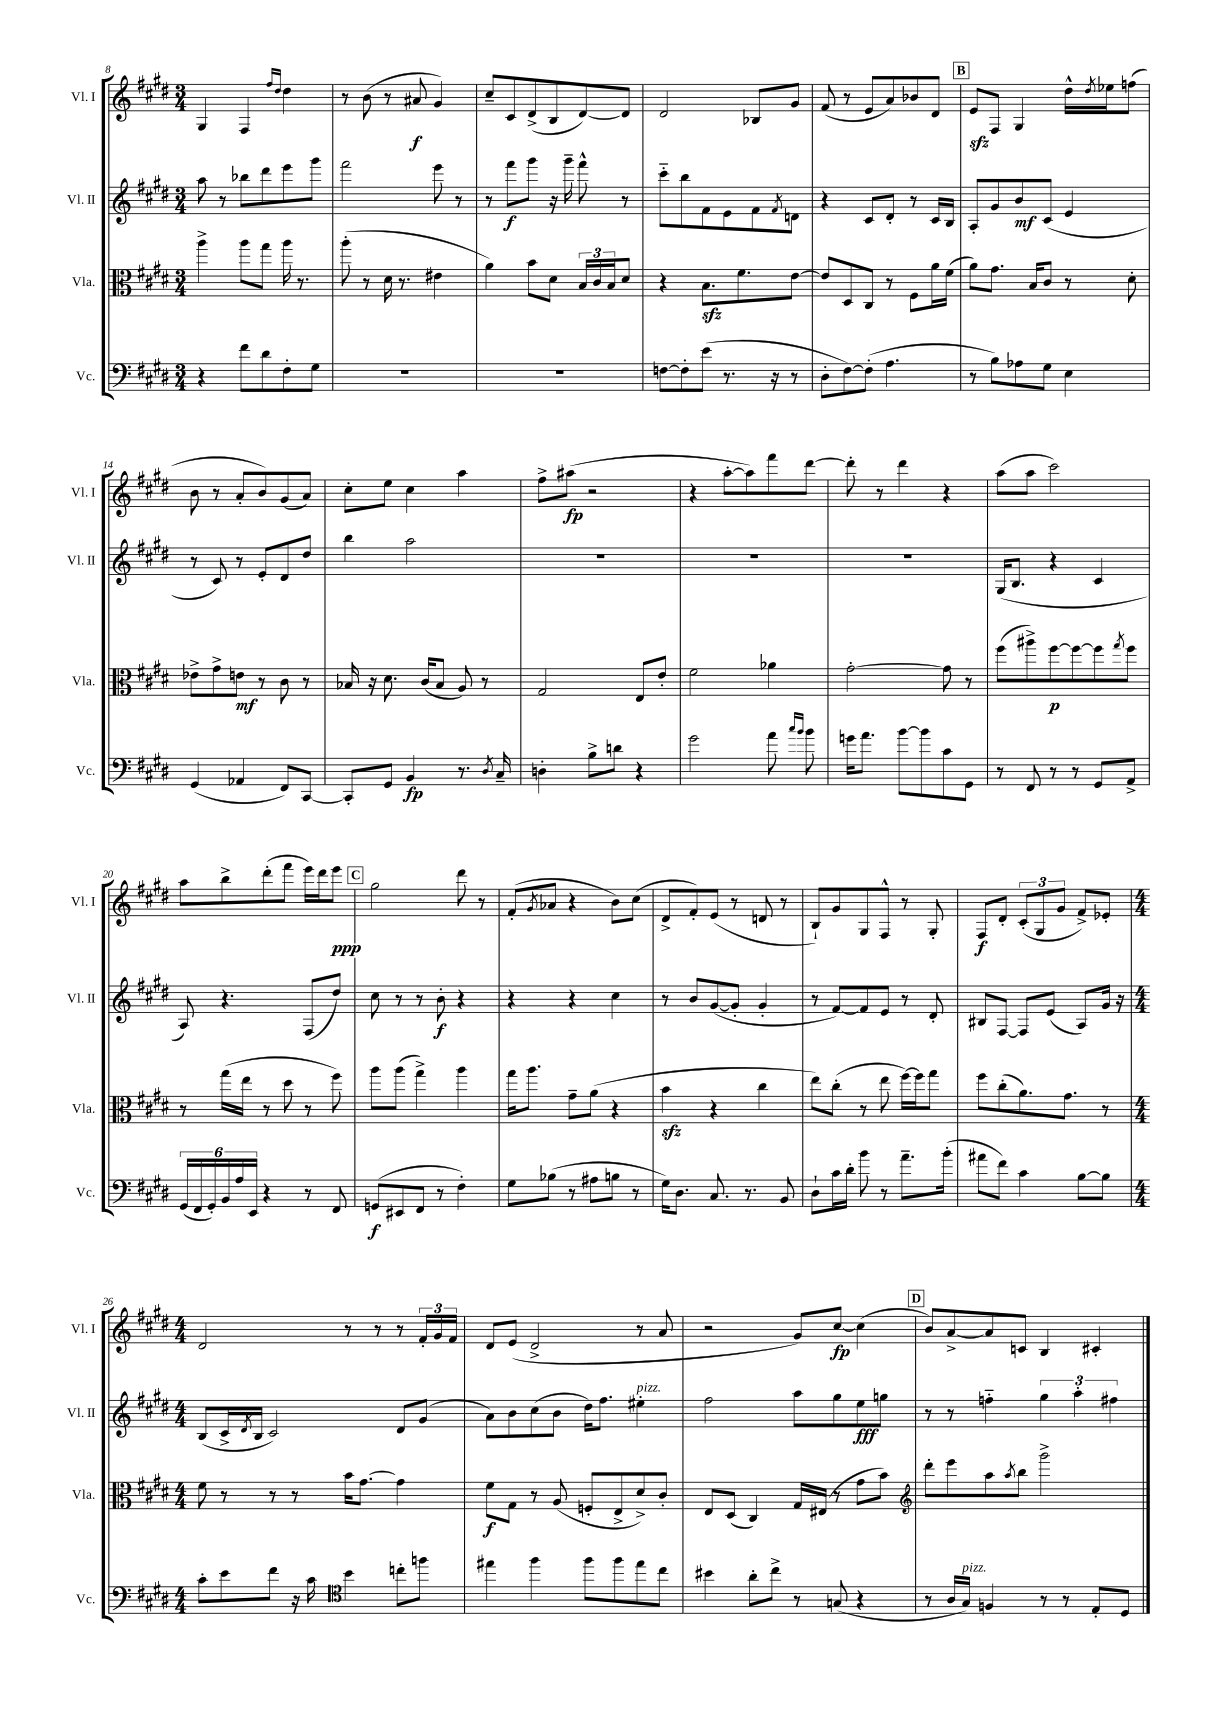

**kern	**kern	**kern	**kern
*staff4	*staff3	*staff2	*staff1
*clefF4	*clefC3	*clefG2	*clefG2
*k[f#c#g#d#]	*k[f#c#g#d#]	*k[f#c#g#d#]	*k[f#c#g#d#]
*M3/4	*M3/4	*M3/4	*M3/4
4r	4aa^	8aa	4G#
.	.	8r	.
8f#	8aa	8bb-	4F#
8d#	8gg#	8ddd#	.
.	.	.	16qqff#
.	.	.	16qqdd#
8F#'	16aa	8eee	4dd#
.	8.r	.	.
8G#	.	8ggg#	.
=	=	=	=
2.r	(8aa'	2fff#	8r
.	8r	.	(8b
.	16d#	.	8r
.	8.r	.	.
.	.	.	8a#
.	4e#	8eee	4g#)
.	.	8r	.
=	=	=	=
2.r	4a)	8r	8cc#~
.	.	8fff#	8c#
.	8b	8ggg#	(8d#^
.	8d#	16r	8B
.	.	16ggg#~	.
.	24B	8fff#^^	[8d#)
.	24c#	.	.
.	24B	.	.
.	8d#	8r	8d#]
=	=	=	=
[8F	4r	8ccc#'~	2d#
8F']	.	8bb	.
(8e	8.B	8f#	.
8.r	.	8e	.
.	8.f#	.	.
.	.	8f#	8B-
16r	.	.	.
.	.	8qf#	.
8r	[8e	8d	8g#
=	=	=	=
8D#'	8e]	4r	(8f#
[8F#)	8D#	.	8r
(8F#']	8C#	8c#	8e
4.A	8r	8d#'	8a)
.	8F#	8r	8b-
.	16a	16c#	8d#
.	(16f#	16B	.
=	=	=	=
8r	8a)	8A'	8e
8B)	8.g#	8g#	8F#
8A-	.	8b	4G#
.	16B	.	.
8G#	8c#	(8c#	.
4E	8r	4e	16dd#^^
.	.	.	8qdd#
.	.	.	16ee-
.	8d#'	.	(8ff
=	=	=	=
(4GG#	8e-^	8r	8b
.	8g#^	8c#)	8r
4AA-	8e	8r	8a'
.	8r	8e'	8b)
8FF#)	8c#	8d#	(8g#
[8CC#	8r	8dd#	8a)
=	=	=	=
8CC#']	16B-	4bb	8cc#'
.	16r	.	.
8GG#	8.d#	.	8ee
4BB	.	2aa	4cc#
.	(16c#	.	.
.	8B-	.	.
8.r	8A)	.	4aa
.	8r	.	.
8qD#	.	.	.
16C#~	.	.	.
=	=	=	=
4D'	2G#	2.r	8ff#^
.	.	.	(8aa#
8B^	.	.	2r
8d	.	.	.
4r	8E	.	.
.	8e'	.	.
=	=	=	=
2g#	2f#	2.r	4r
.	.	.	[8aa'
.	.	.	8aa])
8a	4a-	.	8fff#
16qqcc#	.	.	.
16qqb	.	.	.
8b	.	.	[8ddd#
=	=	=	=
16g	[2g#'	2.r	8ddd#']
8.a	.	.	.
.	.	.	8r
[8b	.	.	4ddd#
8b]	.	.	.
8c#	8g#]	.	4r
8GG#	8r	.	.
=	=	=	=
8r	(8ff#	(16G#	(8aa
.	.	8.B	.
8FF#	8aa#^)	.	8aa
8r	[8ff#	4r	2ccc#)
8r	8ff#_	.	.
8GG#	8ff#]	4c#	.
.	8qgg#	.	.
8AA^	8ff#	.	.
=	=	=	=
(24GG#	8r	8A)	8aa
24FF#	.	.	.
24GG#')	.	.	.
24BB	(16gg#	4.r	8bb^
24A	.	.	.
.	16ee	.	.
24EE	.	.	.
4r	8r	.	(8ddd#'
.	8dd#	.	8fff#
8r	8r	(8F#	16eee)
.	.	.	16ddd#
8FF#	8ff#)	8dd#)	8eee
=	=	=	=
(8GG	8aa	8cc#	2gg#
8EE#	(8aa	8r	.
8FF#	4gg#^)	8r	.
8r	.	8b'	.
4F#')	4aa	4r	8ddd#
.	.	.	8r
=	=	=	=
8G#	16gg#	4r	(8f#'
.	8.aa	.	.
.	.	.	8qg#
(8B-	.	.	8a-
8r	8g#~	4r	4r
8A#	(8a	.	.
8B	4r	4cc#	8b)
8r	.	.	(8cc#
=	=	=	=
16G#)	4b	8r	8d#^
8.D#	.	.	.
.	.	8b	8f#')
8.C#	4r	([8g#	(8e
.	.	8g#']	8r
8.r	.	.	.
.	4cc#	4g#'	8d
8BB	.	.	8r
=	=	=	=
8D#`	8ee)	8r	8B`)
16c#	(8cc#'	[8f#)	8g#
16d#'	.	.	.
8b	8r	8f#]	8G#
8r	8ee	8e	8F#^^
8.a~	[16ff#)	8r	8r
.	16ff#]	.	.
.	8gg#	8d#'	8G#'
(16b'	.	.	.
=	=	=	=
8a#	8ff#	8B#	8F#
8f#)	(8cc#'	[8F#	8d#'
4c#	8.a)	8F#]	(12c#'
.	.	.	12G#
.	.	(8e	.
.	.	.	12g#
.	8.g#	.	.
[8B	.	8A)	8f#^)
8B]	8r	16g#	8e-'
.	.	16r	.
=	=	=	=
*M4/4	*M4/4	*M4/4	*M4/4
8c#'	8f#	(8B	2d#
8e	8r	16c#^	.
.	.	8qd#	.
.	.	16B	.
8f#	8r	2c#)	.
16r	8r	.	.
16c#	.	.	.
*clefC4	*	*	*
4b	16b	.	8r
.	[8.g#	.	.
.	.	.	8r
8cc'	4g#]	8d#	8r
8ff	.	(8g#	24f#'
.	.	.	24g#
.	.	.	24f#
=	=	=	=
4ee#	8f#	8a)	8d#
.	8G#	8b	(8e
4ff#	8r	(8cc#	2d#^
.	(8A	8b	.
8ff#	8F'	16dd#)	.
.	.	8.ff#	.
8ff#	8E^	.	.
8ee#	8d#^)	4ee#'	8r
8cc#	8c#'	.	8a
=	=	=	=
4b#	8E	2ff#	2r
.	(8D#	.	.
8a'	4C#)	.	.
8cc#^	.	.	.
8r	16G#	8aa	8g#)
.	(16E#	.	.
(8G	8r	8gg#	[8cc#
4r	8g#	8ee	(4cc#]
.	8b)	8gg	.
=	=	=	=
*	*clefG2	*	*
8r	8ddd#'	8r	8b)
16A	8eee	8r	[8a^
16G#)	.	.	.
4F	8aa	4ff'~	8a]
.	8qaa	.	.
.	8bb	.	8c
8r	2ggg#^	6gg#	4B
8r	.	.	.
.	.	6aa'	.
8E'	.	.	4c#'
.	.	6ff#	.
8D#	.	.	.
==	==	==	==
*-	*-	*-	*-
